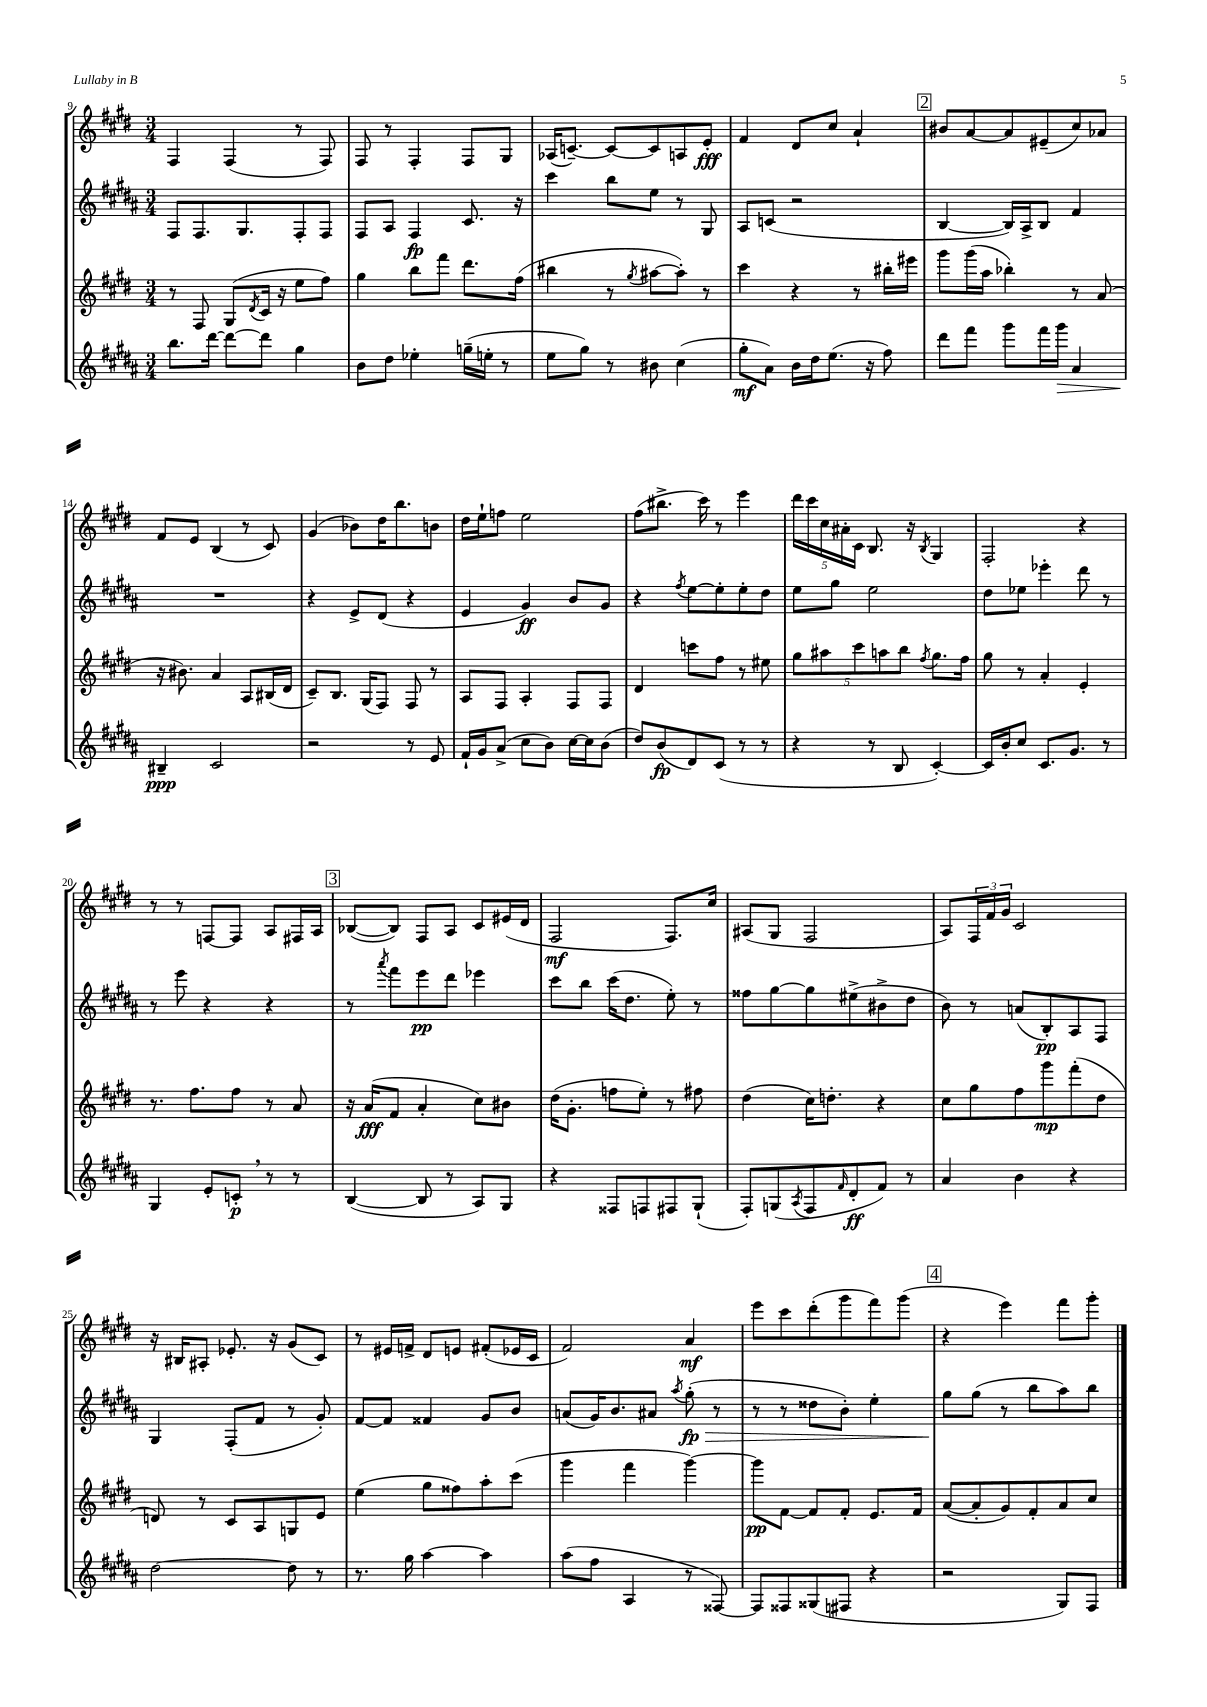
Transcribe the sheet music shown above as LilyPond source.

<<
\new StaffGroup <<
\new Staff = "s0" {
    \clef treble \key e \major \numericTimeSignature \time 3/4
    fis4 fis4( r8 fis8) |
    fis8 r8 fis4-. fis8 gis8 |
    aes16( c'8.~--) c'8~ c'8 a8 e'8-.\fff |
    fis'4 dis'8 cis''8 a'4-! |
    \mark \markup { \box "2" } bis'8 a'8~ a'8 eis'8--( cis''8) aes'8 |
    fis'8 e'8 b4( r8 cis'8) |
    gis'4( bes'8) dis''16 b''8. b'8 |
    dis''16 e''16-! f''8 e''2 |
    fis''8( bis''8.-> cis'''16) r8 e'''4 |
    \tuplet 5/4 { dis'''16 cis'''16 cis''16 ais'16-. cis'16 } b8. r16 \acciaccatura { b8 } gis4 |
    fis2-. r4 |
    r8 r8 f8~ f8 a8 fis16 a16 |
    \mark \markup { \box "3" } bes8~( bes8) fis8 a8 cis'8 eis'16( dis'16 |
    fis2\mf fis8.) cis''16 |
    ais8( gis8 fis2 |
    a8) \tuplet 3/2 { fis16 fis'16 gis'16 } cis'2 |
    r16 bis16 ais8-. ees'8.-. r16 gis'8( cis'8) |
    r8 eis'16 f'16-> dis'8 e'8 fis'8-.( ees'16 cis'16 |
    fis'2) a'4\mf |
    e'''8 cis'''8 dis'''8-.( gis'''8 fis'''8) gis'''8( |
    \mark \markup { \box "4" } r4 e'''4) fis'''8 gis'''8-. \bar "|." |
}
\new Staff = "s1" {
    \clef treble \key b \major \numericTimeSignature \time 3/4
    fis8 fis8. gis8. fis8-. fis8 |
    fis8 ais8 fis4\fp cis'8. r16 |
    cis'''4 b''8 e''8 r8 gis8 |
    ais8 c'8( r2 |
    \mark \markup { \box "2" } b4~ b16) ais16-> b8 fis'4 |
    R2. |
    r4 e'8-> dis'8( r4 |
    e'4 gis'4\ff) b'8 gis'8 |
    r4 \acciaccatura { fis''8 } e''8~ e''8-. e''8-. dis''8 |
    e''8 gis''8 e''2 |
    dis''8 ees''8 ees'''4-. dis'''8 r8 |
    r8 e'''8 r4 r4 |
    \mark \markup { \box "3" } r8 \acciaccatura { ais'''8 } fis'''8 e'''8\pp dis'''8 ees'''4 |
    cis'''8 b''8 cis'''16( dis''8. e''8-.) r8 |
    fisis''8 gis''8~ gis''8 eis''8->( bis'8-> dis''8 |
    b'8) r8 a'8( b8-.\pp) ais8 fis8 |
    gis4 fis8-.( fis'8 r8 gis'8-.) |
    fis'8~ fis'8 fisis'4 gis'8 b'8 |
    a'8( gis'16) b'8. ais'8 \acciaccatura { ais''8 } gis''8-.\fp\>( r8 |
    r8 r8 disis''8 b'8-.) e''4-. |
    \mark \markup { \box "4" } gis''8\! gis''8( r8 b''8 ais''8) b''8 \bar "|." |
}
\new Staff = "s2" {
    \clef treble \key e \major \numericTimeSignature \time 3/4
    r8 fis8 gis8( \acciaccatura { dis'8 } cis'16 r16 e''8 fis''8) |
    gis''4 b''8 fis'''8 dis'''8. fis''16( |
    bis''4 r8 \acciaccatura { gis''8 } ais''8~ ais''8-.) r8 |
    cis'''4 r4 r8 bis''16-. eis'''16 |
    \mark \markup { \box "2" } gis'''8 gis'''16( a''16 bes''4-.) r8 a'8( |
    r16 bis'8.) a'4 a8 bis16( dis'16 |
    cis'8--) b8. gis16( fis8) fis8 r8 |
    a8 fis8 a4-. fis8 fis8 |
    dis'4 c'''8 fis''8 r8 eis''8 |
    \tuplet 5/4 { gis''8 ais''8 cis'''8 a''8 b''8 } \acciaccatura { fis''8 } gis''8. fis''16 |
    gis''8 r8 a'4-. e'4-. |
    r8. fis''8. fis''8 r8 a'8 |
    \mark \markup { \box "3" } r16 a'16\fff( fis'8 a'4-. cis''8) bis'8 |
    dis''16( gis'8.-. f''8 e''8-.) r8 fis''8 |
    dis''4( cis''16) d''8.-. r4 |
    cis''8 gis''8 fis''8 gis'''8\mp fis'''8-.( dis''8 |
    d'8) r8 cis'8 a8 g8 e'8 |
    e''4( gis''8 fisis''8) a''8-. cis'''8( |
    gis'''4 fis'''4 gis'''4~) |
    gis'''8\pp fis'8~ fis'8 fis'8-. e'8. fis'16 |
    \mark \markup { \box "4" } a'8~( a'8-. gis'8) fis'8-. a'8 cis''8 \bar "|." |
}
\new Staff = "s3" {
    \clef treble \key b \major \numericTimeSignature \time 3/4
    b''8. dis'''16~ dis'''8~ dis'''8 gis''4 |
    b'8 dis''8 ees''4-. g''16--( e''16-. r8 |
    e''8 gis''8) r8 bis'8 cis''4( |
    gis''8-.\mf ais'8) b'16 dis''16 e''8.( r16 fis''8) |
    \mark \markup { \box "2" } dis'''8 fis'''8 gis'''8 fis'''16 gis'''16\> ais'4 |
    bis4--\ppp\! cis'2 |
    r2 r8 e'8 |
    fis'16-! gis'16 ais'8->( cis''8 b'8) cis''16~ cis''16 b'8( |
    dis''8) b'8\fp( dis'8) cis'8( r8 r8 |
    r4 r8 b8 cis'4~-.) |
    cis'16 b'16-. cis''8 cis'8. gis'8. r8 |
    gis4 e'8-. c'8-.\p \breathe r8 r8 |
    \mark \markup { \box "3" } b4~( b8 r8 ais8) gis8 |
    r4 fisis8 f8 fis8 gis8-!( |
    fis8-.) g8( \acciaccatura { ais8 } fis8 \grace { fis'16 } dis'8-.\ff fis'8) r8 |
    ais'4 b'4 r4 |
    dis''2~ dis''8 r8 |
    r8. gis''16 ais''4~ ais''4 |
    ais''8( fis''8 ais4 r8 fisis8~) |
    fisis8 fisis8 gisis8( fis8 r4 |
    \mark \markup { \box "4" } r2 gis8) fis8 \bar "|." |
}
>>
>>
\layout { \context { \Score currentBarNumber = #9 } }
